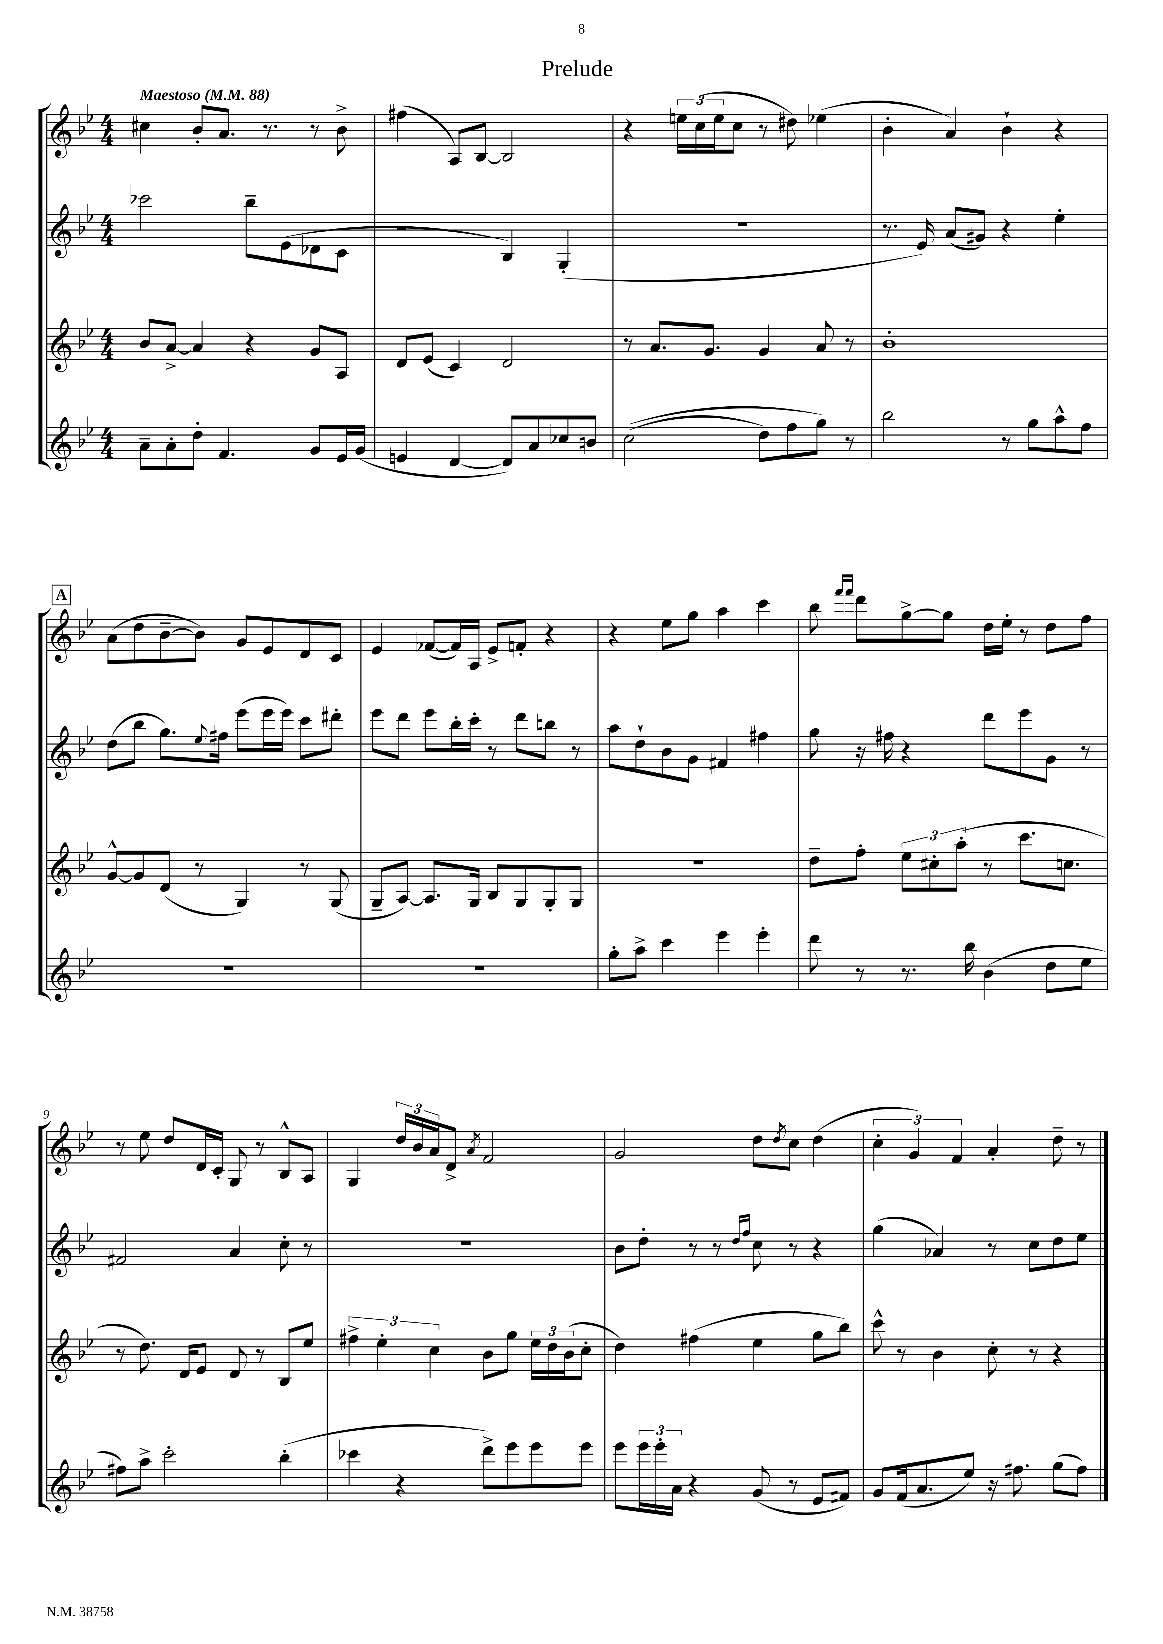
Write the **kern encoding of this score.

**kern	**kern	**kern	**kern
*part4	*part3	*part2	*part1
*staff4	*staff3	*staff2	*staff1
*clefG2	*clefG2	*clefG2	*clefG2
*k[b-e-]	*k[b-e-]	*k[b-e-]	*k[b-e-]
*M4/4	*M4/4	*M4/4	*M4/4
*MM88	*MM88	*MM88	*MM88
=1	=1	=1	=1
!	!	!	!LO:TX:a:B:t=Maestoso
8a~\L	8b-/L	2ccc-X\	4cc#X\
8a'\	[8a^/J	.	.
8dd'\J	4a/]	.	8b-'/L
4.f/	.	.	8.a/J
.	4r	8bb-~\L	.
.	.	.	8.r
.	.	(8e-\	.
8g/L	8g/L	8d-X\	8r
16e-/L	8A/J	8c\J	8b-^\
(16g/JJ	.	.	.
=2	=2	=2	=2
4en/	8d/L	2r	(4ff#X\
.	(8e-/J	.	.
[4d/	4c/)	.	8A/L)
.	.	.	[8B-/J
8d/L])	2d/	4B-/)	2B-/]
8a/	.	.	.
8cc-X/	.	(4G'/	.
8bn/J	.	.	.
=3	=3	=3	=3
((2cc\	8r	1r	4r
.	8.a/L	.	.
.	.	.	24een\LL
.	.	.	(24cc\
.	8.g/J	.	.
.	.	.	24ee\J
.	.	.	8cc\J
8dd\L)	4g/	.	8r
8ff\	.	.	8dd#X\)
8gg\J)	8a/	.	(4ee-X\
8r	8r	.	.
=4	=4	=4	=4
2bb-\	1b-'	8.r	4b-'\
.	.	16e-/)	.
.	.	(8a/L	4a/)
.	.	8g#X/J)	.
8r	.	4r	4b-`\
8gg\L	.	.	.
8aa^^\	.	4ee-'\	4r
8ff\J	.	.	.
!!LO:LB:g=z
!!LO:REH:place=s1:t=A
=5	=5	=5	=5
1r	[8g^^/L	(8dd\L	(8a\L
.	8g/]	8bb-\J	8dd\
.	(8d/J	8.gg\L)	[8b-~\
.	8r	.	8b-\J])
.	.	8qqee-/	.
.	.	16ff#X\Jk	.
.	4G/)	(8eee-\L	8g/L
.	.	16eee-\L	8e-/
.	.	16eee-\JJ)	.
.	8r	8ccc\L	8d/
.	(8G/	8ddd#X'\J	8c/J
=6	=6	=6	=6
1r	8G~/L	8eee-\L	4e-/
.	[8A/J)	8ddd\J	.
.	8.A/L]	8eee-\L	([8f-X/L
.	.	16bb-'\L	16f-/L])
.	16G/Jk	16ccc'\JJ	16A/JJ
.	8B-/L	8r	8e-^/L
.	8G/	8ddd\L	8fn'/J
.	8G'/	8bbn\J	4r
.	8G/J	8r	.
=7	=7	=7	=7
8gg'\L	1r	8aa\L	4r
8aa^\J	.	8dd`\	.
4ccc\	.	8b-\	8ee-\L
.	.	8g\J	8gg\J
4eee-\	.	4f#X/	4aa\
4eee-'\	.	4ff#X\	4ccc\
=8	=8	=8	=8
8ddd\	8dd~\L	8gg\	8bb-\
.	.	.	16qqfff/LL
.	.	.	16qqfff/JJ
8r	8ff'\J	16r	8ddd\L
.	.	16ff#X\	.
8.r	12ee-\L	4r	[8gg^\
.	12cc#X'\	.	.
.	.	.	8gg\J]
.	(12aa'\J	.	.
16bb-\	.	.	.
(4b-\	8r	8ddd\L	16dd\LL
.	.	.	16ee-'\JJ
.	8.ccc\L	8eee-\	8r
8dd\L	.	8g\J	8dd\L
.	8.ccn\J	.	.
8ee-\J	.	8r	8ff\J
!!LO:LB:g=z
=9	=9	=9	=9
8ff#X\L)	8r	2f#X/	8r
8aa^\J	8.dd\)	.	8ee-\
2ccc'\	.	.	8dd/L
.	16d/KL	.	.
.	8e-/J	.	16d/L
.	.	.	16c'/JJ
.	8d/	4a/	8G/
.	8r	.	8r
(4bb-'\	8B-/L	8cc'\	8B-^^/L
.	8ee-/J	8r	8A/J
=10	=10	=10	=10
4ccc-X\	6ff#X^\	1r	4G/
.	6ee-'\	.	.
4r	.	.	24dd/LL
.	.	.	24b-/
.	6cc\	.	24a/J
.	.	.	8d^/J
.	.	.	8qa/
8ddd^\L)	8b-\L	.	2f/
8eee-\	8gg\J	.	.
8eee-\	24ee-\LL	.	.
.	24dd\	.	.
.	(24b-\J	.	.
8eee-\J	8cc'\J	.	.
=11	=11	=11	=11
8eee-\L	4dd\)	8b-\L	2g/
24eee-\L	.	8dd'\J	.
24eee-'\	.	.	.
24a\JJ	.	.	.
4r	(4ff#X\	8r	.
.	.	8r	.
.	.	16qqdd/LL	.
.	.	16qqff/JJ	.
(8g/	4ee-\	8cc\	8dd\L
.	.	.	8qdd/
8r	.	8r	8cc\J
8e-/L	8gg\L	4r	(4dd\
8f#X/J)	8bb-\J)	.	.
=12	=12	=12	=12
8g/L	8ccc^^\	(4gg\	6cc'\
(16f/k	8r	.	.
.	.	.	6g/)
8.a/	.	.	.
.	4b-\	4a-X/)	.
.	.	.	6f/
8ee-/J)	.	.	.
16r	8cc'\	8r	4a'/
8.ff#X\	.	.	.
.	8r	8cc\L	.
(8gg\L	4r	8dd\	8dd~\
8ff#\J)	.	8ee-\J	8r
==	==	==	==
*-	*-	*-	*-
